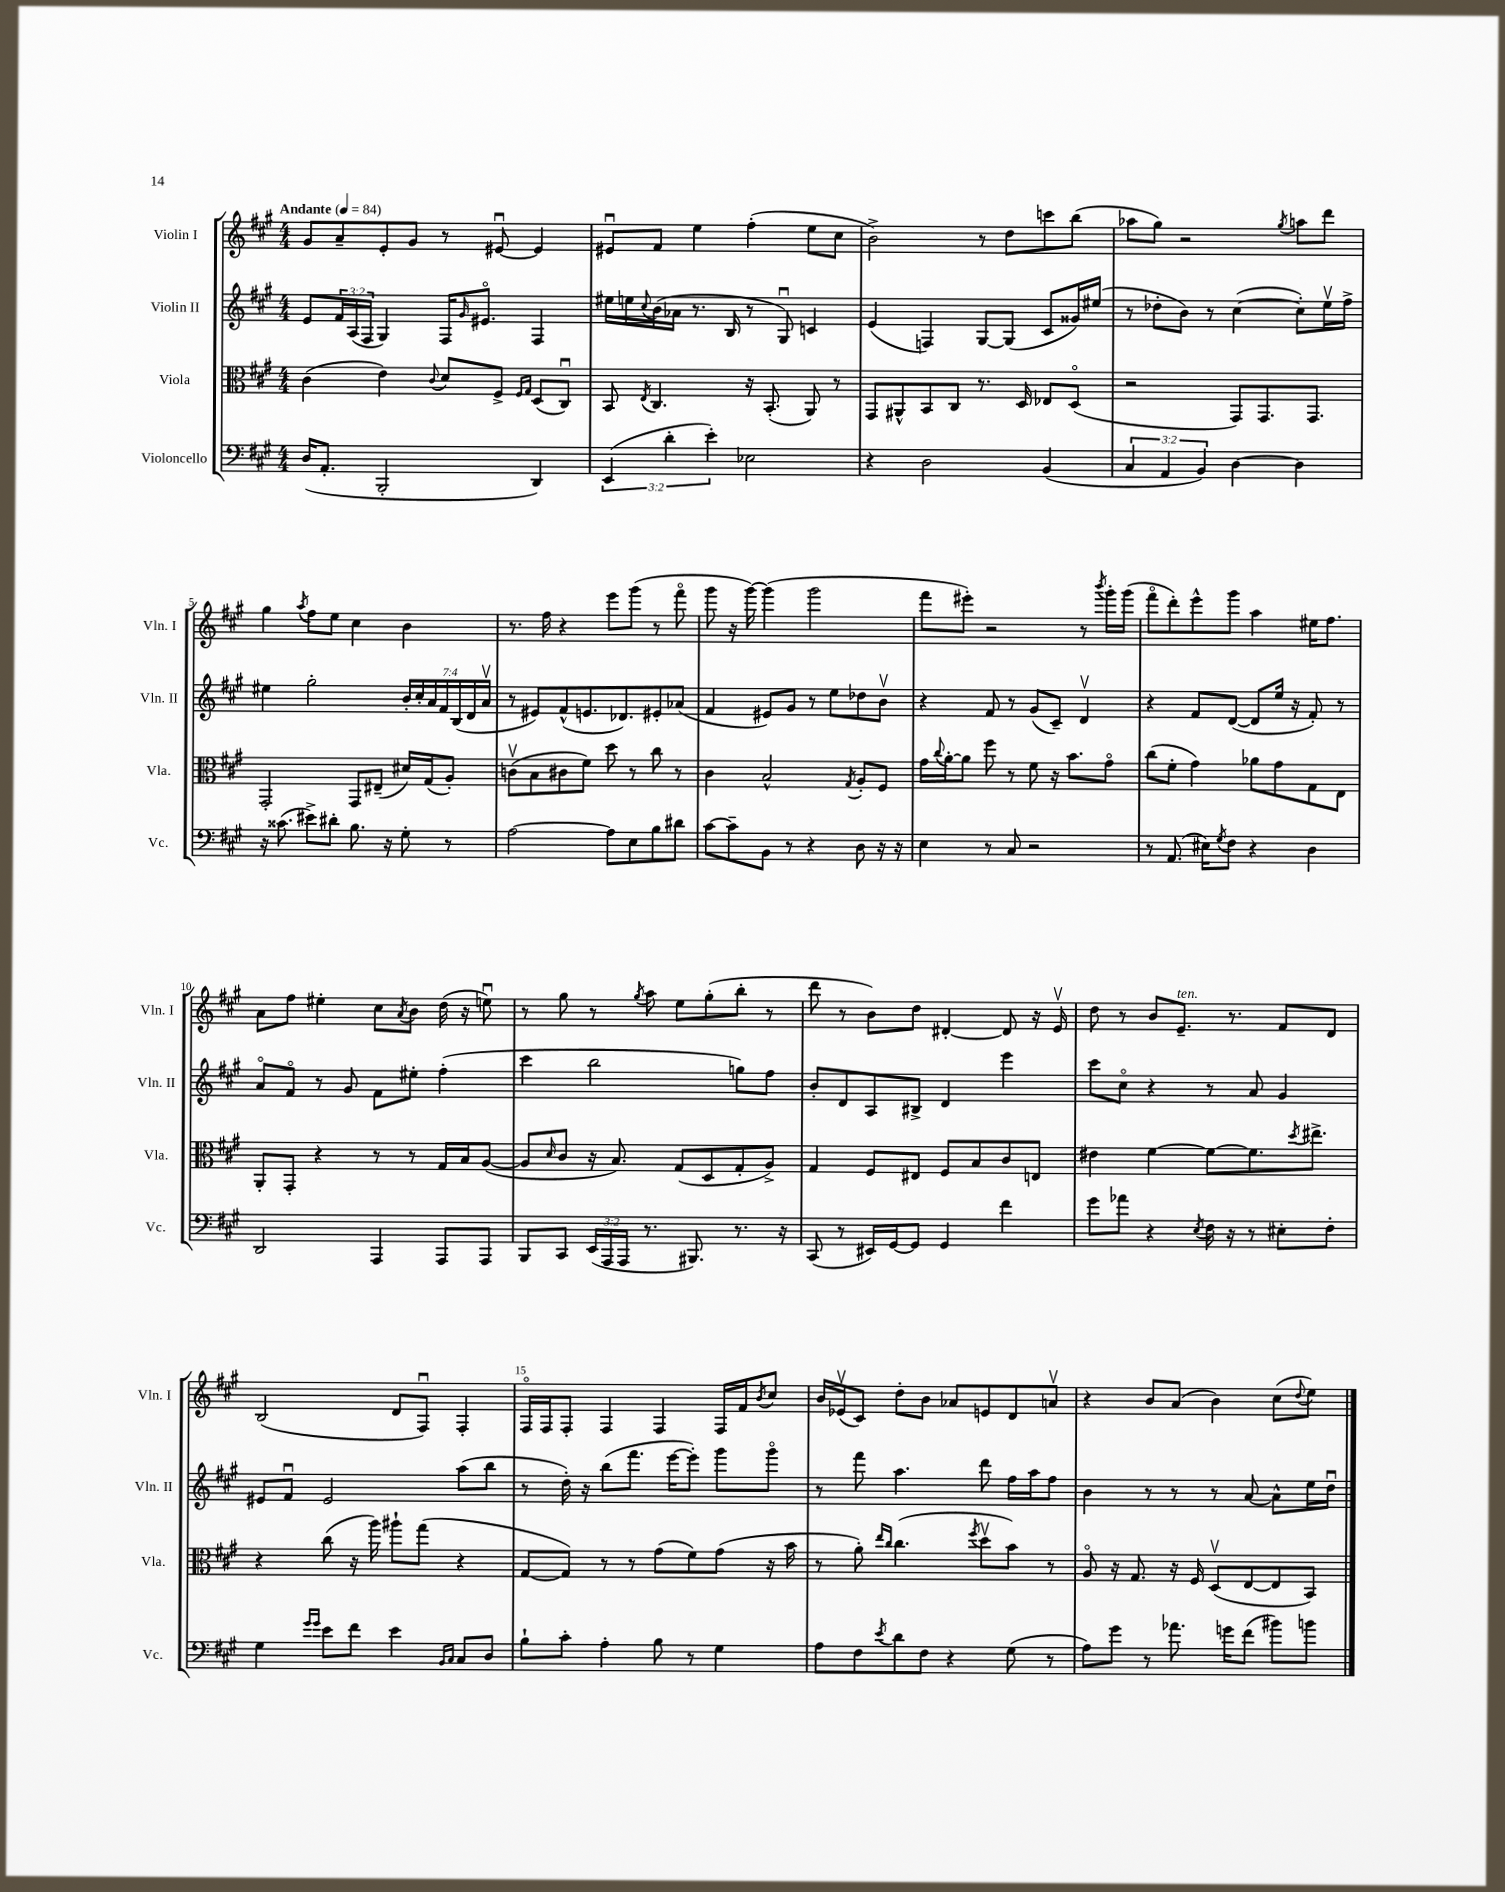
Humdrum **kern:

**kern	**kern	**kern	**kern
*staff4	*staff3	*staff2	*staff1
*clefF4	*clefC3	*clefG2	*clefG2
*k[f#c#g#]	*k[f#c#g#]	*k[f#c#g#]	*k[f#c#g#]
*M4/4	*M4/4	*M4/4	*M4/4
*MM84	*MM84	*MM84	*MM84
(16D/LK	(4c#\	8e/L	8g#/L
8.AA'/J	.	.	.
.	.	24f#/L	8a~/
.	.	(24A/	.
.	.	24F#/JJ	.
2BBB'/	4e\)	4G#/)	8e'/
.	.	.	8g#/J
.	8qqc#/	.	.
.	8d/L	16F#/LK	8r
.	.	16qqg#/	.
.	.	8.e#o/J	.
.	8F#^/J	.	[8e#u/
.	16qqF#/LL	.	.
.	16qqG#/JJ	.	.
4DD/)	(8D/L	4F#/	4e#/]
.	8C#u/J)	.	.
=	=	=	=
(6EE/	8BB/	16ee#\LL	8e#u/L
.	.	16ee\	.
.	8qE/	8qqcc#/	.
.	4.C#/	(16b\	8f#/J
6d'\	.	.	.
.	.	16a-\JJ	.
.	.	8.r	4ee\
6e'\)	.	.	.
.	.	16B/	.
2E-\	16r	8r	(4ff#'\
.	(8.BB'/	.	.
.	.	8G#u/)	.
.	8AA/)	4c/	8ee\L
.	8r	.	8cc#\J
=	=	=	=
4r	8GG#/L	(4e/	2b^\)
.	8AA#^^/	.	.
2D\	8BB/	4F/)	.
.	8C#/J	.	.
.	8.r	[8G#/L	8r
.	.	(8G#/]J	8dd\L
.	16D/	.	.
(4BB/	8E-/L	8c#/L	8ccc\
.	(8Do/J	16g##/L)	(8bb\J
.	.	(16ee#/JJ	.
=	=	=	=
6C#/	2r	8r	8aa-\L
.	.	8dd-'\L	8gg#\J)
6AA/	.	.	.
.	.	8b\J)	2r
6BB/)	.	.	.
.	.	8r	.
[4D\	8GG#/L)	([4cc#\	.
.	8.GG#/	.	.
.	.	.	8qgg#/
4D\]	.	8cc#'\]L)	8aa\L
.	8.GG#/J	.	.
.	.	16eev\L	8ddd\J
.	.	16ff#^\JJ	.
=	=	=	=
16r	2GG#'/	4ee#\	4gg#\
(8.c##\	.	.	.
.	.	.	8qaa/
8e#^\L)	.	2gg#'\	8ff#\L
8d#'\J	.	.	8ee\J
8.B\	8GG#/L	.	4cc#\
.	(8E#~/J	.	.
16r	.	.	.
8G#'\	16d#/LL)	28b'/LL	4b\
.	.	28cc#'/	.
.	(16G#/J	.	.
.	.	28a/	.
.	.	28f#/	.
8r	8A'/J)	.	.
.	.	(28B/	.
.	.	28d/	.
.	.	28av/JJ	.
=	=	=	=
[2A\	(8cv\L	8r	8.r
.	8B\	8e#/L)	.
.	.	.	16ff#\
.	8c#\	(8f#^^/	4r
.	8f#\J)	8.e/	.
8A\]L	8dd\	.	8eee\L
.	.	8.d-/)	.
8E\	8r	.	(8ggg#\J
8B\	8cc#\	8e#'/	8r
8d#\J	8r	(8a-/J	8fff#o\
=	=	=	=
[8c#\L	4c#\	4f#/	8ggg#\
8c#~\]	.	.	16r
.	.	.	[16ggg#\)
8BB\J	2B^^/	8e#/L)	(4ggg#\]
8r	.	8g#/J	.
4r	.	8r	2ggg#\
.	.	8ee\L	.
.	8qG#/	.	.
8D\	8A'/L	8dd-\	.
16r	8F#/J	8bv\J	.
16r	.	.	.
=	=	=	=
4E\	16g#\LL	4r	8fff#\L
.	8qqcc#/	.	.
.	[16a'\J	.	.
.	8a\]J	.	8eee#'\J)
8r	8ff#\	8f#/	2r
8C#/	8r	8r	.
2r	8f#\	(8g#/L	.
.	16r	8c#~/J)	.
.	8.b\L	.	.
.	.	4dv/	8r
.	.	.	8qbbb/
.	8g#o\J	.	16ggg#'\LL
.	.	.	(16ggg#\JJ
=	=	=	=
8r	(8cc#\L	4r	8fff#o\L
(8.AA/	8f#'\J	.	8ddd'\)
.	4g#\)	8f#/L	8eee^^\
16E#\LK)	.	.	.
8qG#/	.	.	.
8F#\J	.	([8d/J	8ggg#\J
4r	8a-\L	8d/]L	4aa\
.	8g#\	16ee/Jk	.
.	.	16r	.
4D\	8G#\	8f#'/)	16ee#\LK
.	.	.	8.ff#\J
.	8E\J	8r	.
=	=	=	=
2DD/	8AA'/L	8ao/L	8a\L
.	8GG#'/J	8f#o/J	8ff#\J
.	4r	8r	4ee#'\
.	.	8g#/	.
4AAA/	8r	8f#\L	8cc#\L
.	.	.	8qa/
.	8r	8ee#'\J	8b\J
8AAA/L	16G#/LL	(4ff#'\	(16dd\
.	16B/J	.	16r
8AAA/J	([8A/J	.	8eeu\)
=	=	=	=
8BBB/L	8A/]L	4ccc#\	8r
.	16qqd/	.	.
8CC#/J	8c#/J	.	8gg#\
(24EE/LL	16r	2bb\	8r
24AAA/	.	.	.
.	8.B/)	.	.
24AAA/JJ	.	.	.
.	.	.	8qgg#/
8.r	.	.	8aa\
.	(8G#/L	.	8ee\L
8.BBB#/)	.	.	.
.	8D/	.	(8gg#'\
8.r	8G#'/	8gg\L)	8bb'\J
.	8A^/J)	8ff#\J	8r
16r	.	.	.
=	=	=	=
(8CC#/	4G#/	8b'/L	8ddd\
8r	.	8d/	8r
16EE#/LL)	8F#/L	8A/	8b\L)
[16GG#/J	.	.	.
8GG#/]J	8E#/J	8B#^/J	8dd\J
4GG#/	8F#/L	4d/	[4d#'/
.	8B/	.	.
4f#\	8c#/	4eee\	8d#/]
.	8E/J	.	16r
.	.	.	16ev/
=	=	=	=
8g#\L	4e#\	8ccc#\L	8dd\
8a-\J	.	8cc#o\J	8r
4r	[4f#\	4r	8b/L
.	.	.	8.e~/J
8qE/	.	.	.
16F#\	8f#\_L	8r	.
16r	.	.	8.r
8r	8.f#\]	8a/	.
8E#'\L	.	4g#/	8f#/L
.	8qdd/	.	.
.	8.ee#^\J	.	.
8F#'\J	.	.	8d/J
=	=	=	=
4G#\	4r	8e#/L	(2B/
.	.	8f#u/J	.
16qqg#/LL	.	.	.
16qqg#/JJ	.	.	.
8e\L	(8cc#\	2e#/	.
8f#\J	16r	.	.
.	16aa\)	.	.
4e\	8aa#`\L	.	8d/L
.	(8gg#\J	.	8F#u/J)
16qqBB/LL	.	.	.
16qqC#/JJ	.	.	.
8C#/L	4r	(8aa\L	4F#'/
8D/J	.	8bb\J	.
=	=	=	=
8B`\L	[8G#/L	8r	16F#o/LL
.	.	.	16F#/J
8c#'\J	8G#/]J)	16dd'\)	8F#'/J
.	.	16r	.
4A'\	8r	(8bb\L	4F#/
.	8r	8.fff#\J	.
8B\	(8g#\L	.	4F#/
.	.	[16eee\LK	.
8r	8f#\)	8eee'\]J)	.
4G#\	(8g#\J	8ggg#\L	16F#/LL
.	.	.	16f#/J
.	.	.	8qb/
.	16r	8ggg#o\J	8cc#/J
.	16b\	.	.
=	=	=	=
8A\L	8r	8r	16b/LL
.	.	.	(16e-v/J
8F#\	8a'\)	8fff#\	8c#/J)
.	16qqee/LL	.	.
8qe/	16qqcc#/JJ	.	.
8d\	(4.cc#\	4.aa\	8dd'\L
8F#\J	.	.	8b\J
4r	.	.	8a-/L
.	8qff#/	.	.
.	8ddv\L	8ddd\	8e/
(8G#\	8b\J)	16ff#\LL	8d/
.	.	16aa\J	.
8r	8r	8ff#\J	8av/J
=	=	=	=
8A\L)	8Ao/	4b\	4r
8g#\J	16r	.	.
.	8.G#/	.	.
8r	.	8r	8b/L
8.a-\	16r	8r	(8a/J
.	16F#/	.	.
.	(8Dv/L	8r	4b\)
16g\LK	.	.	.
(8f#\J	[8E/	[8a/	.
8b#\L)	8E/]	8a^^\]L	(8cc#\L
.	.	.	8qqdd/
8b\J	8BB/J)	16ee\L	8ee\J)
.	.	16ddu\JJ	.
==	==	==	==
*-	*-	*-	*-
